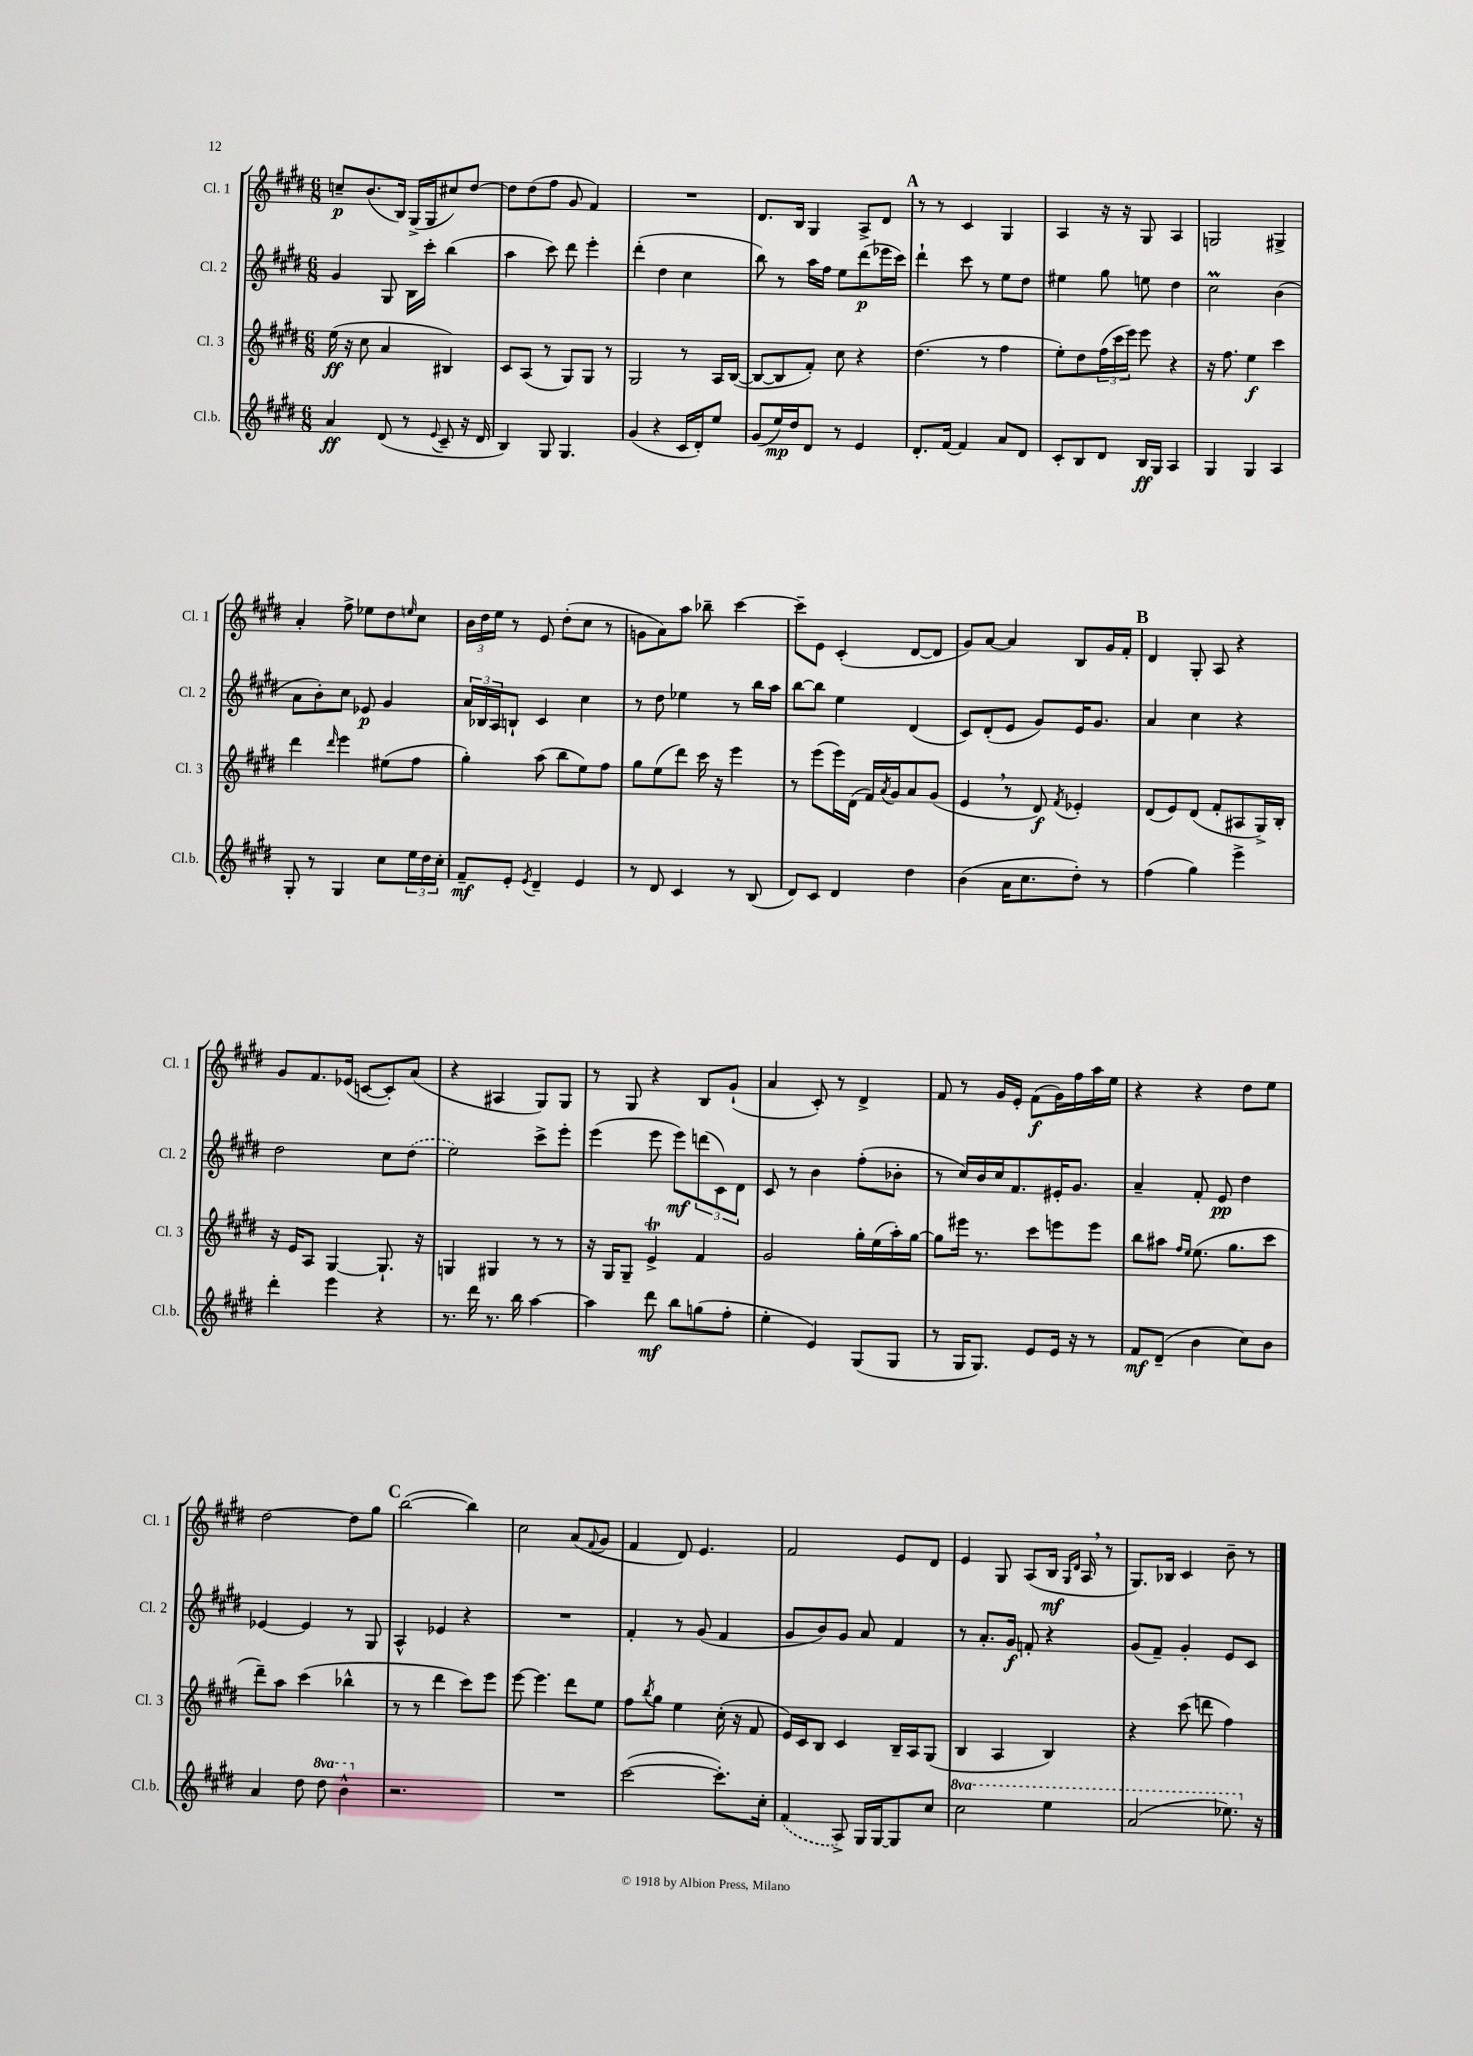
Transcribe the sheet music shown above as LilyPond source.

<<
\new StaffGroup <<
\new Staff = "s0" \with { instrumentName = "Cl. 1" shortInstrumentName = "Cl. 1" } {
    \clef treble \key e \major \numericTimeSignature \time 6/8
    c''8--\p b'8.( b16) gis16->( gis16 cis''8) dis''8~ |
    dis''8 dis''8( fis''8 gis'8 fis'4) |
    R2. |
    dis'8. b16 gis4 a8-> dis'8 |
    \mark \markup { \bold "A" } r8 r8 cis'4 gis4 |
    a4 r16 r16 gis8 a4 |
    g2 gis4-> |
    a'4-. fis''8-> ees''8 dis''8 \grace { e''16 } cis''8 |
    \tuplet 3/2 { b'16 dis''16 e''16 } r8 e'8 dis''8-.( cis''8 r8 |
    g'8 a'8) a''8 bes''8-- cis'''4~ |
    cis'''8-- e'8 cis'4-.( dis'8~ dis'8 |
    gis'8) a'8~ a'4 b8 gis'16 fis'16-. |
    \mark \markup { \bold "B" } dis'4 gis8-. a8 r4 |
    gis'8 fis'8. ees'16( c'8~ c'8-.) a'8( |
    r4 ais4 gis8) gis8 |
    r8 gis8 r4 b8 gis'8-!( |
    a'4 cis'8-.) r8 dis'4-> |
    fis'8 r8 gis'16 e'16-. fis'8\f( gis'16) fis''16 a''16 e''16 |
    r4 r4 dis''8 e''8 |
    dis''2~ dis''8 gis''8 |
    \mark \markup { \bold "C" } b''2~( b''4) |
    cis''2 a'8( \appoggiatura { fis'8 } gis'8 |
    fis'4 dis'8) e'4. |
    fis'2 e'8 dis'8 |
    e'4 gis8 a8( b16\mf \grace { gis16 dis'16 } a16 \breathe r8 |
    gis8.) bes16 cis'4 b'8-- r8 \bar "|." |
}
\new Staff = "s1" \with { instrumentName = "Cl. 2" shortInstrumentName = "Cl. 2" } {
    \clef treble \key e \major \numericTimeSignature \time 6/8
    gis'4 gis8 b16 cis'''16-. b''4( |
    a''4 cis'''8) dis'''8 e'''4-. |
    dis'''4-.( dis''4 cis''4 |
    b''8) r8 a''16 fis''16 e''8 dis'''8\p( ees'''16 cis'''16) |
    \mark \markup { \bold "A" } dis'''4-! cis'''8 r8 e''8 dis''8 |
    eis''4 gis''8 e''8 dis''4 |
    cis''2\prall b'4( |
    a'8 b'8-.) cis''8 ees'8\p gis'4 |
    \tuplet 3/2 { a'16 bes16 a16 } b8-! cis'4 cis''4 |
    r8 dis''8 ees''4 r8 b''16 a''16 |
    b''8~ b''8 e''4 dis'4( |
    cis'8) dis'8-.( e'8 gis'8) e'16 gis'8. |
    \mark \markup { \bold "B" } a'4 cis''4 r4 |
    dis''2 cis''8 \once \slurDashed dis''8( |
    e''2) cis'''8-> e'''8-. |
    e'''4( e'''8 e'''8\mf) \tuplet 3/2 { d'''8( cis'8) dis'8 } |
    cis'8 r8 b'4 fis''8-.( bes'8-. |
    r8 cis''16) b'16 cis''16 fis'8. eis'16-. gis'8. |
    a'4-- fis'8-. e'8\pp dis''4 |
    ees'4~ ees'4 r8 gis8 |
    \mark \markup { \bold "C" } a4-^ ees'4 r4 |
    R2. |
    fis'4-. r8 gis'8( fis'4 |
    gis'8 b'8) gis'8 a'8 fis'4 |
    r8 a'8.-. gis'16\f f'8-. r4 |
    gis'8( fis'8--) gis'4-. e'8 cis'8 \bar "|." |
}
\new Staff = "s2" \with { instrumentName = "Cl. 3" shortInstrumentName = "Cl. 3" } {
    \clef treble \key e \major \numericTimeSignature \time 6/8
    e''16\ff( r16 cis''8 a'4 bis4) |
    cis'8 a8( r8 gis8) gis8 r8 |
    gis2 r8 a16 b16~( |
    b8~ b8 fis'8-.) cis''8 r4 |
    \mark \markup { \bold "A" } dis''4.( r8 fis''4 |
    e''8-.) dis''8 \tuplet 3/2 { fis''16( cis'''16 e'''16) } e'''8 r4 |
    r16 fis''8. e''4\f cis'''4 |
    dis'''4 \grace { dis'''16 } e'''4 eis''8( fis''8 |
    gis''4-.) a''8( b''8 e''8) fis''8 |
    gis''8 e''8( dis'''8) cis'''16 r16 e'''4 |
    r8 e'''8( e'''16) dis'16( fis'16) \acciaccatura { a'8 } gis'16 a'8 gis'8( |
    e'4 \breathe r8 dis'8\f) \acciaccatura { fis'8 } ees'4-. |
    \mark \markup { \bold "B" } dis'8( e'8) dis'8( fis'8-. ais8 gis16->) b16-. |
    r16 e'16 a8 gis4~ gis8.-! r16 |
    g4 gis4 r8 r8 |
    r16 gis16 gis8-- e'4->\trill fis'4 |
    gis'2 gis''16-. e''16( a''16-.) gis''16~ |
    gis''8 eis'''16 r8. cis'''8 e'''8 e'''8 |
    b''8 ais''8 \grace { fis''16 e''16 } e''8.( gis''8. cis'''8 |
    dis'''8--) a''8 cis'''4( bes''4-^ |
    \mark \markup { \bold "C" } r8 r8 dis'''4 cis'''8) e'''8 |
    e'''8~ e'''4. dis'''8 e''8 |
    fis''8 \acciaccatura { b''8 } gis''8 e''4 cis''16-.( r16 fis'8 |
    e'16) cis'16 b8 cis'4 b16-- a16 gis8( |
    b4 a4 b4) |
    r4 cis'''8( d'''8 fis''4) \bar "|." |
}
\new Staff = "s3" \with { instrumentName = "Cl.b." shortInstrumentName = "Cl.b." } {
    \clef treble \key e \major \numericTimeSignature \time 6/8 \set Staff.ottavationMarkups = #ottavation-simple-ordinals
    a'4\ff dis'8( r8 \appoggiatura { e'8 } cis'8-- r16 dis'16 |
    b4) gis8 gis4. |
    gis'4( r4 cis'16 dis'16-.) e''8 |
    gis'8( e''16\mp) dis''16 dis'8 r8 e'4 |
    \mark \markup { \bold "A" } dis'8.-. fis'16~ fis'4 a'8 dis'8 |
    cis'8-. b8 dis'8 b16\ff gis16 a4 |
    gis4 gis4 a4 |
    gis8-. r8 gis4 cis''8 \tuplet 3/2 { e''16 dis''16 cis''16-. } |
    fis'8--\mf e'8-. \acciaccatura { e'8 } dis'4-- e'4 |
    r8 dis'8 cis'4 r8 b8( |
    dis'8) cis'8 dis'4 dis''4 |
    b'4( a'16 cis''8. dis''8-.) r8 |
    \mark \markup { \bold "B" } fis''4( gis''4) e'''4-> |
    dis'''4-. e'''4 r4 |
    r8. dis'''16 r8. b''16 a''4~ |
    a''4 dis'''8\mf b''8 g''8( fis''8-. |
    e''4-. e'4) gis8( gis8 |
    r8 gis16 gis8.) e'8 e'16 r16 r8 |
    fis'8\mf dis'8--( b'4 cis''8) b'8 |
    a'4 dis''8 \ottava #1 dis'''8 b''4-^ \ottava #0 |
    \mark \markup { \bold "C" } r2. |
    R2. |
    cis'''2~( cis'''8.-.) cis''16-. |
    \once \slurDashed fis'4( a8->) gis16 gis16~ gis8 cis''8 |
    \ottava #1 cis'''2 e'''4 |
    a''2( ees'''8.) \ottava #0 r16 \bar "|." |
}
>>
>>
\layout { \context { \Score \remove "Bar_number_engraver" } }
